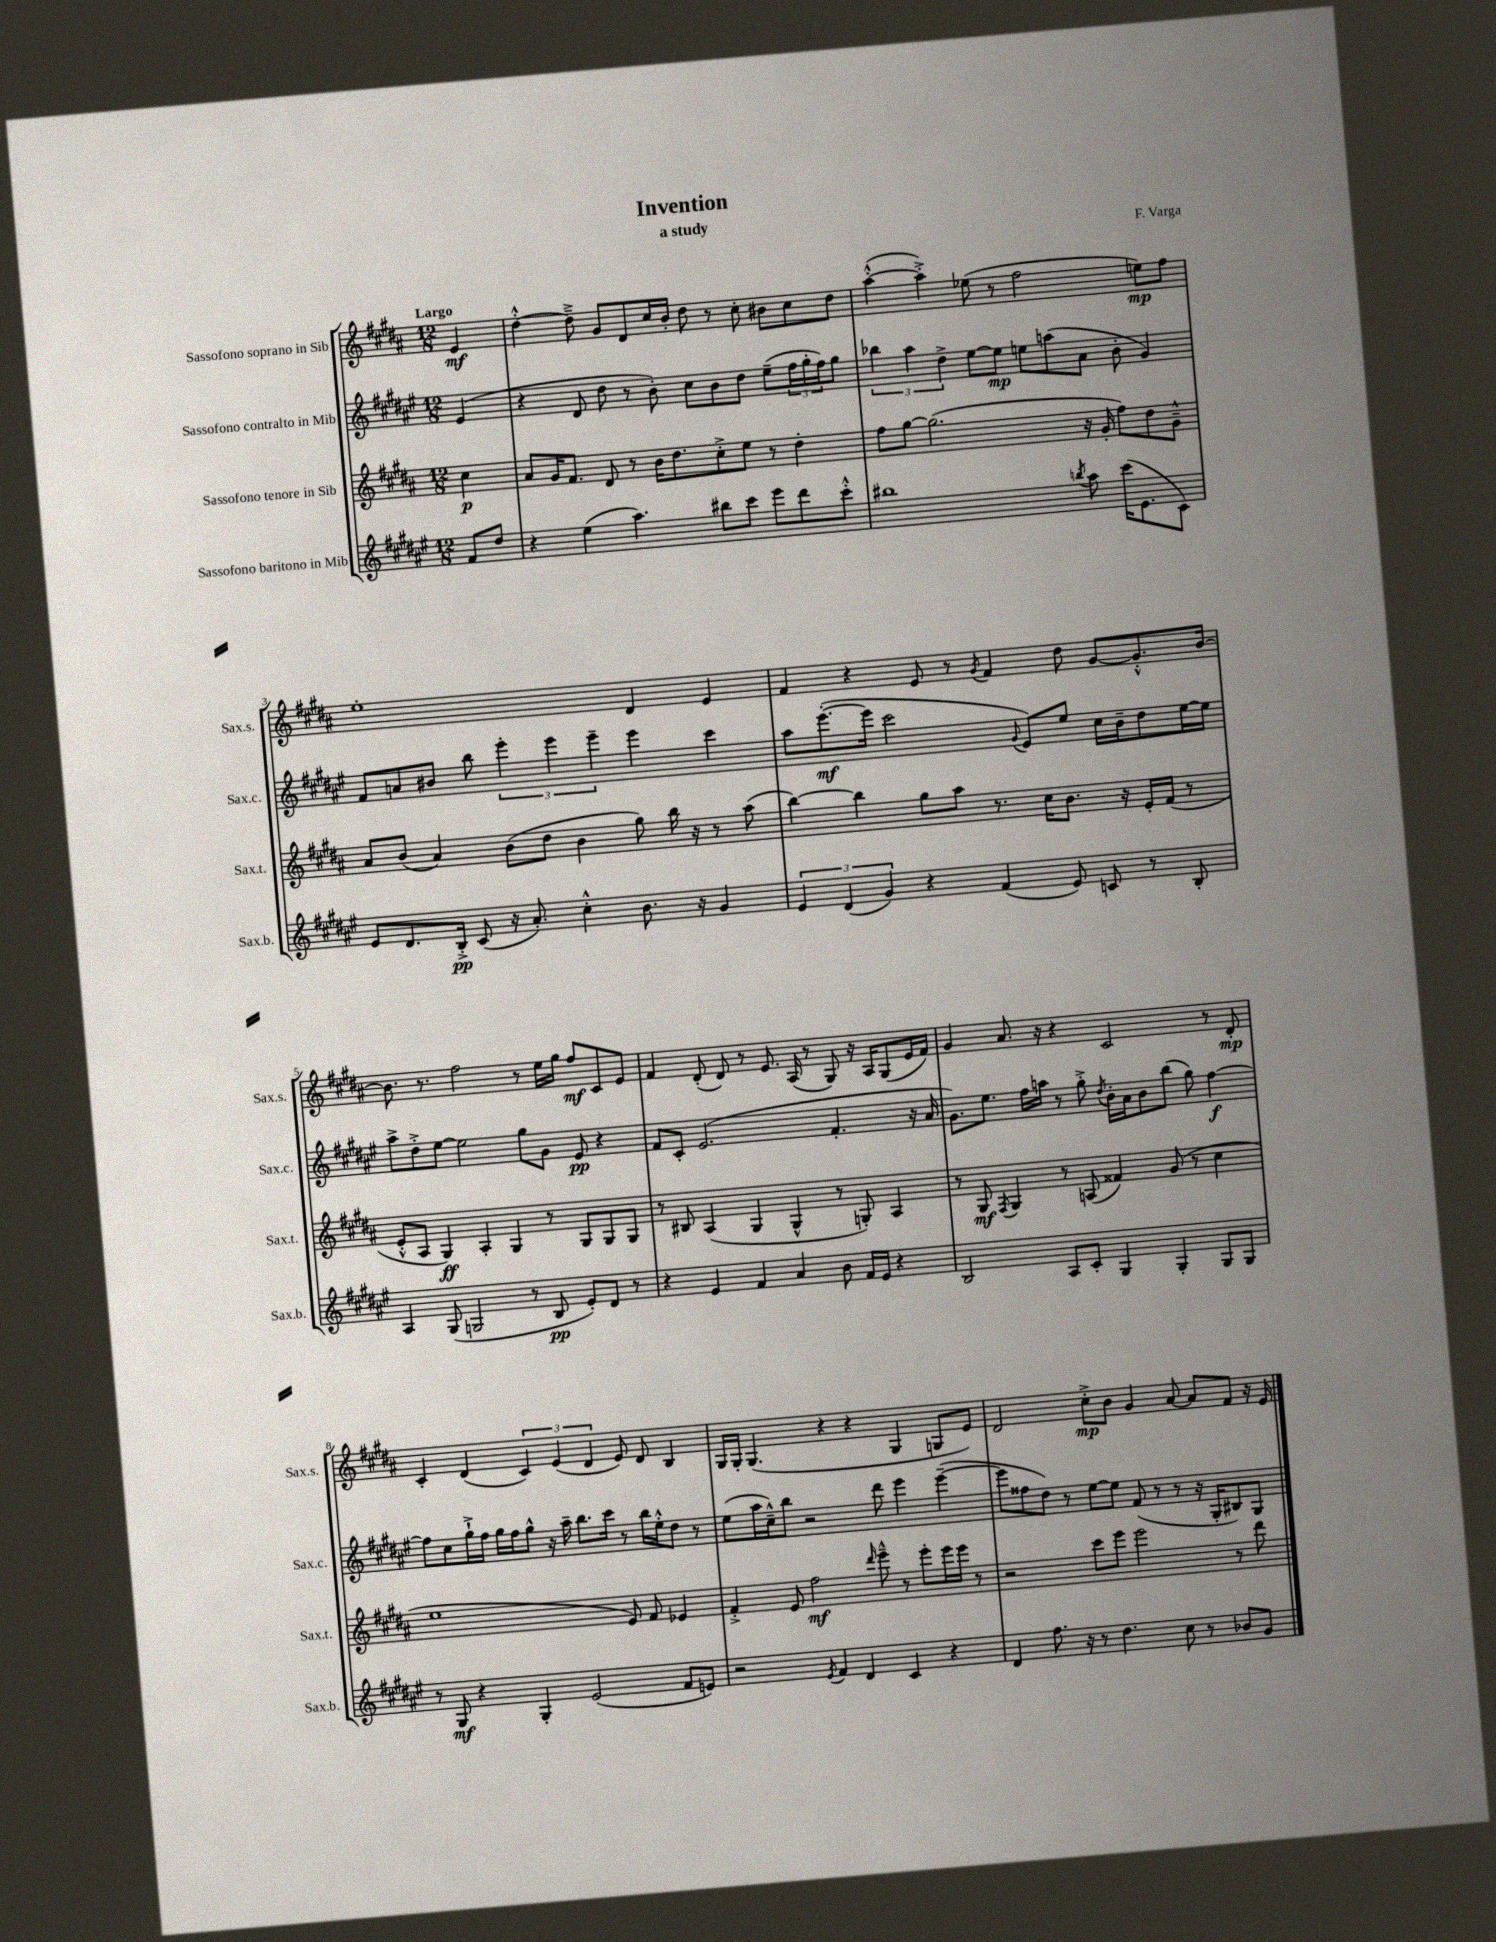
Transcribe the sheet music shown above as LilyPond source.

\header { title = "Invention" composer = "F. Varga" subtitle = "a study" }
<<
\new StaffGroup <<
\new Staff = "s0" \with { instrumentName = "Sassofono soprano in Sib" shortInstrumentName = "Sax.s." } {
    \clef treble \key b \major \numericTimeSignature \time 12/8 \partial 4 \tempo "Largo"
    e'4\mf |
    dis''4~-.-^ dis''8---> gis'8 dis'8 cis''16 b'16-. dis''8 r8 cis''8-. bis'8 cis''8 dis''8 |
    ais''4~-.-^( ais''4-.->) ees''8( r8 fis''2 e''8\mp) fis''8 |
    e''1-. dis'4 e'4 |
    fis'4 r4 e'8 r8 \acciaccatura { gis'8 } fis'4 dis''8 gis'8~ gis'8.-.-^ b'16~ |
    b'8. r8. fis''2 r8 e''16 gis''16 fis''8\mf cis'8 e'8 |
    fis'4 dis'8-.( dis'8) r8 e'8. ais16( r8 gis8) r16 ais16 gis8( e'16 fis'16) |
    gis'4 ais'8. r16 r4 cis'2 r8 dis'8-.\mp |
    cis'4-. dis'4( \tuplet 3/2 { cis'4) e'4( dis'4 } e'8) dis'8 b4 |
    gis16 gis16-. gis4.( r4 r4 gis4 g8 e'8) |
    dis'2 cis''8-.->\mp b'8 gis'4 ais'8~ ais'8 fis'8 r16 e'16 \bar "|." |
}
\new Staff = "s1" \with { instrumentName = "Sassofono contralto in Mib" shortInstrumentName = "Sax.c." } {
    \clef treble \key fis \major \numericTimeSignature \time 12/8 \partial 4
    eis'4( |
    r4 dis'8 dis''8 r8 b'8-.) cis''8 b'8 dis''8 eis''8--( \tuplet 3/2 { fis''16 gis''16-. fis''16) } gis''8 |
    \tuplet 3/2 { bes''4 ais''4 dis''4-> } eis''8~ eis''8\mp e''8 a''8( ais'8 b'8-. gis'4) |
    fis'8 a'8 bis'8 b''8 \tuplet 3/2 { eis'''4-. eis'''4 eis'''4-- } eis'''4 cis'''4 |
    ais''8 eis'''8.~-.\mf( eis'''16 cis'''2 \appoggiatura { gis'8 } eis'8) eis''8 cis''16 b'16-- dis''8 eis''16~ eis''16 |
    ais''8-> dis''8-.-> eis''8~ eis''2 gis''8 gis'8 eis'8\pp r4 |
    fis'8 cis'8-. eis'2.( fis'4.-. r16 ais'16 |
    gis'8.) eis''8. fis''16 a''16 r8 gis''8-.-> \acciaccatura { dis''8 } b'16-. ais'16 b'8 b''8( gis''8) fis''4~\f |
    fis''8 cis''8 gis''16-!-> fis''16 gis''16 fis''16 gis''8-^ r16 ais''16-- b''8. cis'''16 r8 b''16 eis''16-.-^ dis''8 r8 |
    eis''8( ais''16 cis''16---^) b''8 r2 dis'''8 eis'''4 eis'''4~--( |
    eis'''8 fisis''8 dis''8) r8 eis''8~ eis''8 fis'8( r8 r8 r16 gis16-. bis8) gis8 \bar "|." |
}
\new Staff = "s2" \with { instrumentName = "Sassofono tenore in Sib" shortInstrumentName = "Sax.t." } {
    \clef treble \key b \major \numericTimeSignature \time 12/8 \partial 4
    cis''4\p |
    ais'8 gis'16 fis'8. dis'8 r8 b'16 dis''8. cis''8-.-> e''8 r8 dis''4-. |
    fis''8 gis''8~ gis''2.( r16 gis'16-. fis''8) dis''8 gis'8---^ |
    ais'8 b'8( ais'4) b'8( dis''8 b'4 gis''8) b''16 r16 r8 ais''8( |
    b''4~) b''4 gis''8 ais''8 r8. cis''16 b'8. r16 e'16-. fis'16( r8 |
    e'8-.-^ ais8 gis4\ff) ais4-. gis4 r8 gis8 gis8 gis8 |
    r8 bis8 ais4( gis4 gis4-^ r8 g8-.) ais4 |
    r8 gis8\mf \acciaccatura { fis8 } gis4 r8 a8( fisis'4) gis'8( r8 cis''4 |
    e''1 e'8) fis'8 ees'4 |
    fis'4-.-> e'8 fis''2\mf \grace { dis'''16 } e'''8---^ r8 e'''8-. e'''16 e'''16 r8 |
    r2 cis'''8 e'''8 e'''2 r8 dis'''8 \bar "|." |
}
\new Staff = "s3" \with { instrumentName = "Sassofono baritono in Mib" shortInstrumentName = "Sax.b." } {
    \clef treble \key fis \major \numericTimeSignature \time 12/8 \partial 4
    fis'8 dis''8 |
    r4 eis''4( ais''4.) bis''8 cis'''8 eis'''8 dis'''8 cis'''8-.-^ |
    bis''1 \acciaccatura { b''8 } ais''8 cis'''16( eis'8. cis'8) |
    eis'8 dis'8. b16-.->\pp cis'8( r16 ais'8.-.) cis''4-.-^ b'8. r16 gis'4 |
    \tuplet 3/2 { eis'4 dis'4( gis'4) } r4 fis'4( eis'8) c'8 r8 b8-. |
    ais4 gis8( g2 r8 b8\pp eis'8-.) dis'8 r8 |
    r4 eis'4 fis'4 ais'4 b'8 fis'16 eis'16 r4 |
    b2 ais8 cis'8-. gis4 gis4-. gis8 gis8 |
    r8 gis8\mf r4 gis4-. eis'2( fis'8 e'8) |
    r2 \acciaccatura { eis'8 } fis'4 dis'4 cis'4 r4 |
    dis'4 fis''8. r16 r8 dis''4. cis''8 r8 bes'8 gis'8 \bar "|." |
}
>>
>>
